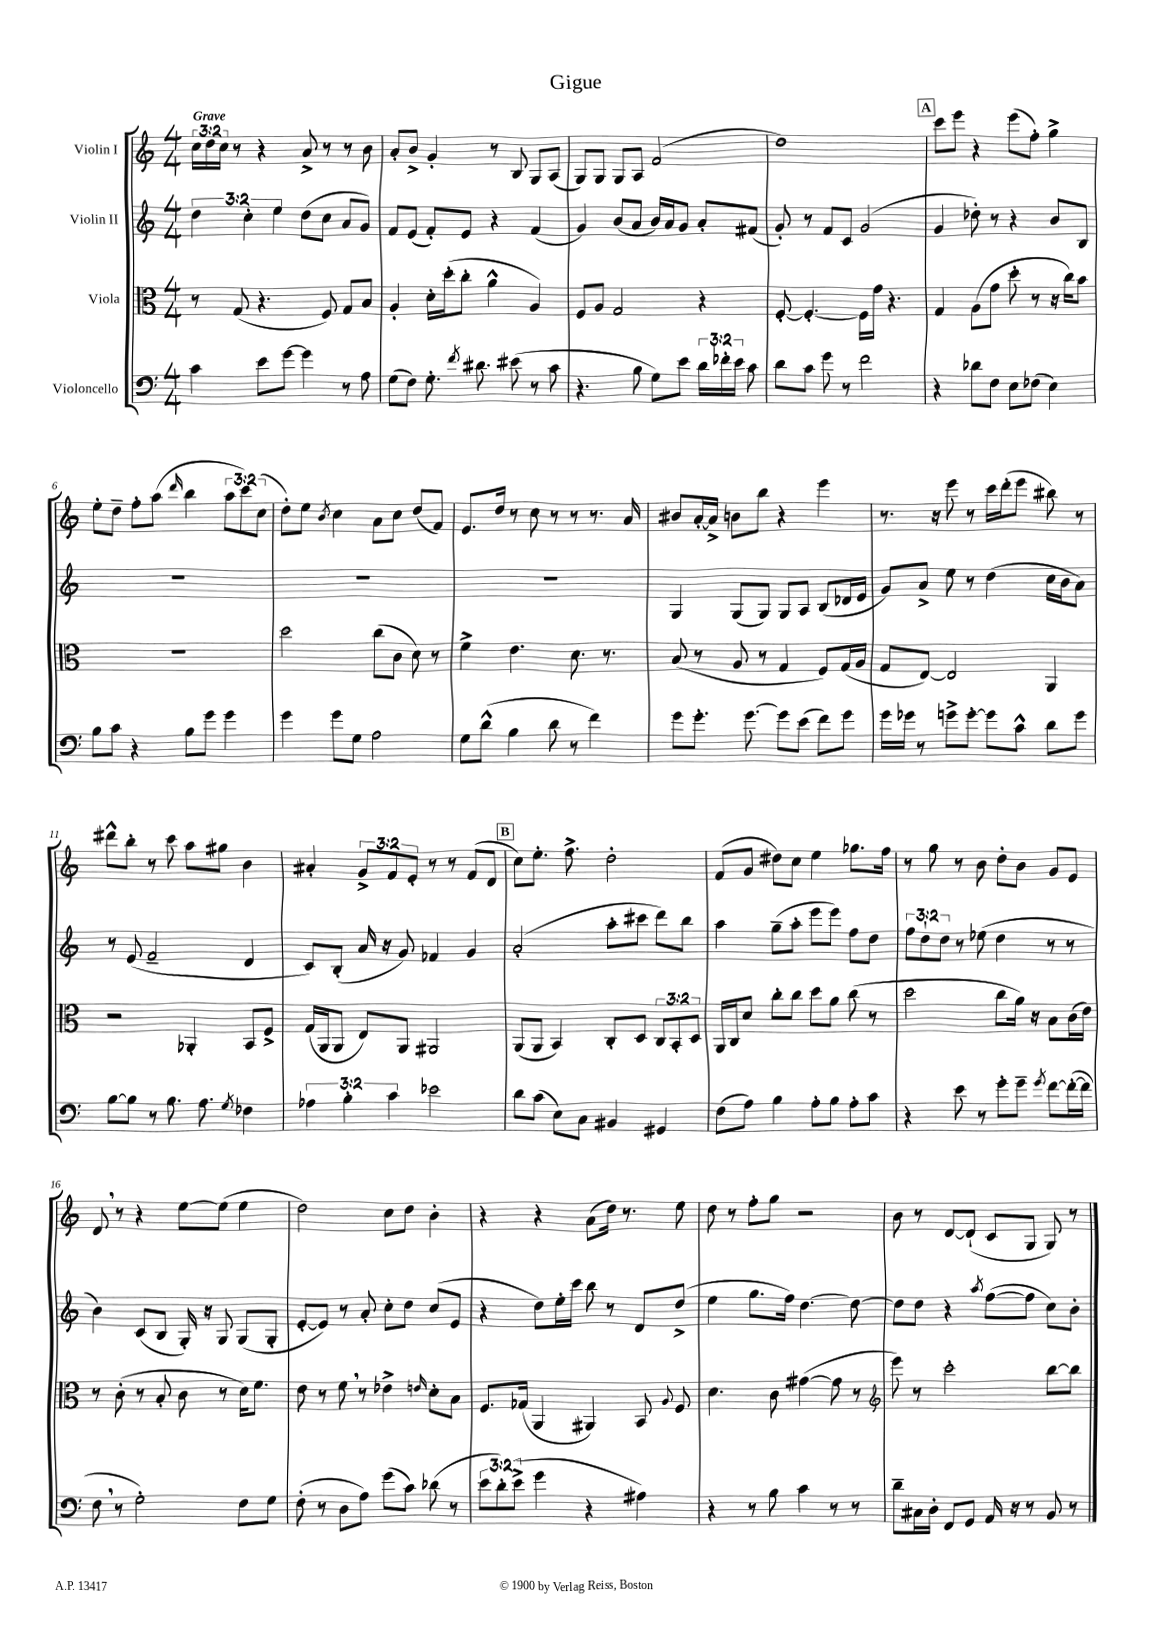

**kern	**kern	**kern	**kern
*staff4	*staff3	*staff2	*staff1
*clefF4	*clefC3	*clefG2	*clefG2
*k[]	*k[]	*k[]	*k[]
*M4/4	*M4/4	*M4/4	*M4/4
4c	8r	6dd	24cc
.	.	.	24dd
.	.	.	24cc
.	(8G	.	8r
.	.	6cc'	.
8e	4.r	.	4r
.	.	6ee	.
[8g	.	.	.
4g]	.	(8dd	8a^
.	8F)	8cc	8r
8r	8G	8a	8r
8A	8B	8g)	8b
=	=	=	=
(8G	4A'	8f	8a'
8F)	.	(8e	8b^
8.G'	16d'	8f')	4g'
.	(16dd'	.	.
.	8cc'	8e	.
8qf	.	.	.
8.d#	.	.	.
.	4a^^	4r	8r
(8e#	.	.	8B
8r	4A)	(4f	8G
8c	.	.	(8A
=	=	=	=
4.r	8F	4g)	8G)
.	8A	.	8G
.	2G	(8b	8G
8B	.	8a	8A
8G)	.	16b)	(2f
.	.	16a	.
8e	.	8g	.
24d	4r	8a'	.
24f-'	.	.	.
24e	.	.	.
8c	.	(8f#	.
=	=	=	=
8d	[8F'	8g')	1dd)
8c	4.F'_	8r	.
8g	.	8f	.
8r	.	8c	.
2f	16F]	(2g	.
.	16g	.	.
.	4.r	.	.
=	=	=	=
4r	4G	4g	8ccc
.	.	.	8eee
8d-	(8A	8dd-')	4r
8F	8g	8r	.
8E	8dd'	4r	(8eee
(8F-	8r	.	8ff')
4E)	16r	8b	4gg^
.	16cc)	.	.
.	8b	8B	.
=	=	=	=
8B	1r	1r	8ee'
8c	.	.	8dd~
4r	.	.	8ff'
.	.	.	(8aa
.	.	.	16qqddd
8B	.	.	4bb
8g	.	.	.
4g	.	.	12aa
.	.	.	12ccc)
.	.	.	(12cc
=	=	=	=
4g	2dd	1r	8dd')
.	.	.	8ee
.	.	.	8qb
8g	.	.	4cc
8G	.	.	.
2A	(8cc	.	8a
.	8c	.	8cc
.	8d)	.	(8dd
.	8r	.	8f)
=	=	=	=
8G	4f^	1r	8.e
(8d^^	.	.	.
.	.	.	16dd
4B	4.e	.	8r
.	.	.	8cc
8d	.	.	8r
8r	8.d	.	8r
4f)	.	.	8.r
.	8.r	.	.
.	.	.	16a
=	=	=	=
8g	(8B	4G	8b#
8.g'	8r	.	[16a'
.	.	.	16a^]
.	8A	(8G	8b
[8.g	.	.	.
.	8r	8G)	8bb
8g]	4G	8G	4r
(8e	.	8A	.
8f)	8F)	(8B	4eee
8g	(16G	16d-	.
.	16A	16e	.
=	=	=	=
16g	8G	8g)	8.r
16g-	.	.	.
8r	[8E)	8a^	.
.	.	.	16r
8g^	2E]	8ee	8eee
[8g'	.	8r	8r
8g]	.	(4dd	16ccc
.	.	.	(16ddd'
8c^^	.	.	8eee
8d	4AA	16cc	8bb#)
.	.	16b	.
8g	.	8a)	8r
=	=	=	=
[8B	2r	8r	8ddd#^^
8B]	.	(8e	8bb'
8r	.	2f~	8r
8.B	.	.	8ccc
.	4AA-'	.	8aa
8.A	.	.	.
.	.	.	8gg#
8qG	.	.	.
4F-	8BB	4d	4b
.	8F^	.	.
=	=	=	=
6A-	(16G	8c)	4a#'
.	16AA	.	.
.	8AA	(8B'	.
6B'	.	.	.
.	8E)	16a	12g^
.	.	16r	.
6c	.	.	12f
.	8AA	8g)	.
.	.	.	12e'
2e-	2AA#	4f-	8r
.	.	.	8r
.	.	4g	(8f
.	.	.	8d
=	=	=	=
8d	(8AA	(2a'	8cc)
(8c	8AA	.	8.ee'
8E)	4BB)	.	.
.	.	.	8.ff^
8C	.	.	.
4BB#	8C'	8aa'	2dd'
.	8D	8ccc#	.
4GG#	12C	8ddd)	.
.	12BB'	.	.
.	.	8bb	.
.	12D	.	.
=	=	=	=
(8F	16AA	4aa	(8f
.	16C	.	.
8A)	8d	.	8g
4B	8cc'	(8gg~	8dd#)
.	8cc	8aa'	8cc
8A'	8dd	8eee	4ee
8B	8a	8eee)	.
8A'	(8cc	8ff	8.gg-
8c	8r	8dd	.
.	.	.	16ff
=	=	=	=
4r	2dd	12ff	8r
.	.	12dd`	.
.	.	.	8gg
.	.	12dd	.
8e	.	8r	8r
8r	.	(8ee-	8b
8g'	8cc	4dd	8dd'
8g~	16a)	.	8b
.	16r	.	.
8qg	.	.	.
[8f	8B	8r	8g
(16f'_	(16c	8r	8e
16f]	16e)	.	.
=	=	=	=
8F	8r	4b)	8d
8r	(8c'	.	8r
2G')	8r	(8c	4r
.	8B'	8B	.
.	8c	16G')	[8ee
.	.	16r	.
.	8r	8G	(8ee]
8F	16d)	(8G	4ee
.	8.f	.	.
8G	.	8G'	.
=	=	=	=
(8F'	8e	[8e'	2dd)
8r	8r	8e])	.
8D	8f	8r	.
8A)	8r	8a'	.
(8g	4e-^	8cc'	8cc
8c)	.	8dd	8dd
.	16qqe	.	.
(8d-	8d'	(8cc	4b'
8r	8B	8e	.
=	=	=	=
12e	8.F	4r	4r
12d')	.	.	.
(12e^	.	.	.
.	(16G-	.	.
4g	4AA	8dd)	4r
.	.	16ee'	.
.	.	16ccc	.
4r	4AA#)	8bb	(8a
.	.	8r	16dd)
.	.	.	8.r
4A#)	8BB	8d	.
.	8qqA	.	.
.	8F	(8dd^	8ee
=	=	=	=
4r	4.d	4ee	8dd
.	.	.	8r
8r	.	8.gg	8ff'
8B	8c	.	8gg
.	.	16ff)	.
4c	([4g#	[4.dd	2r
8r	8g#]	.	.
8r	8r	8dd_	.
=	=	=	=
*	*clefG2	*	*
8d~	8eee)	8dd]	8b
16C#	8r	8dd	8r
16D'	.	.	.
8FF	2ccc'	4r	[8d
8GG	.	.	(8d`]
.	.	8qaa	.
16AA	.	([8ff	8c
16r	.	.	.
8r	.	8ff]	8G
8BB	[8bb	8cc)	8G)
8r	8bb]	8b'	8r
==	==	==	==
*-	*-	*-	*-
